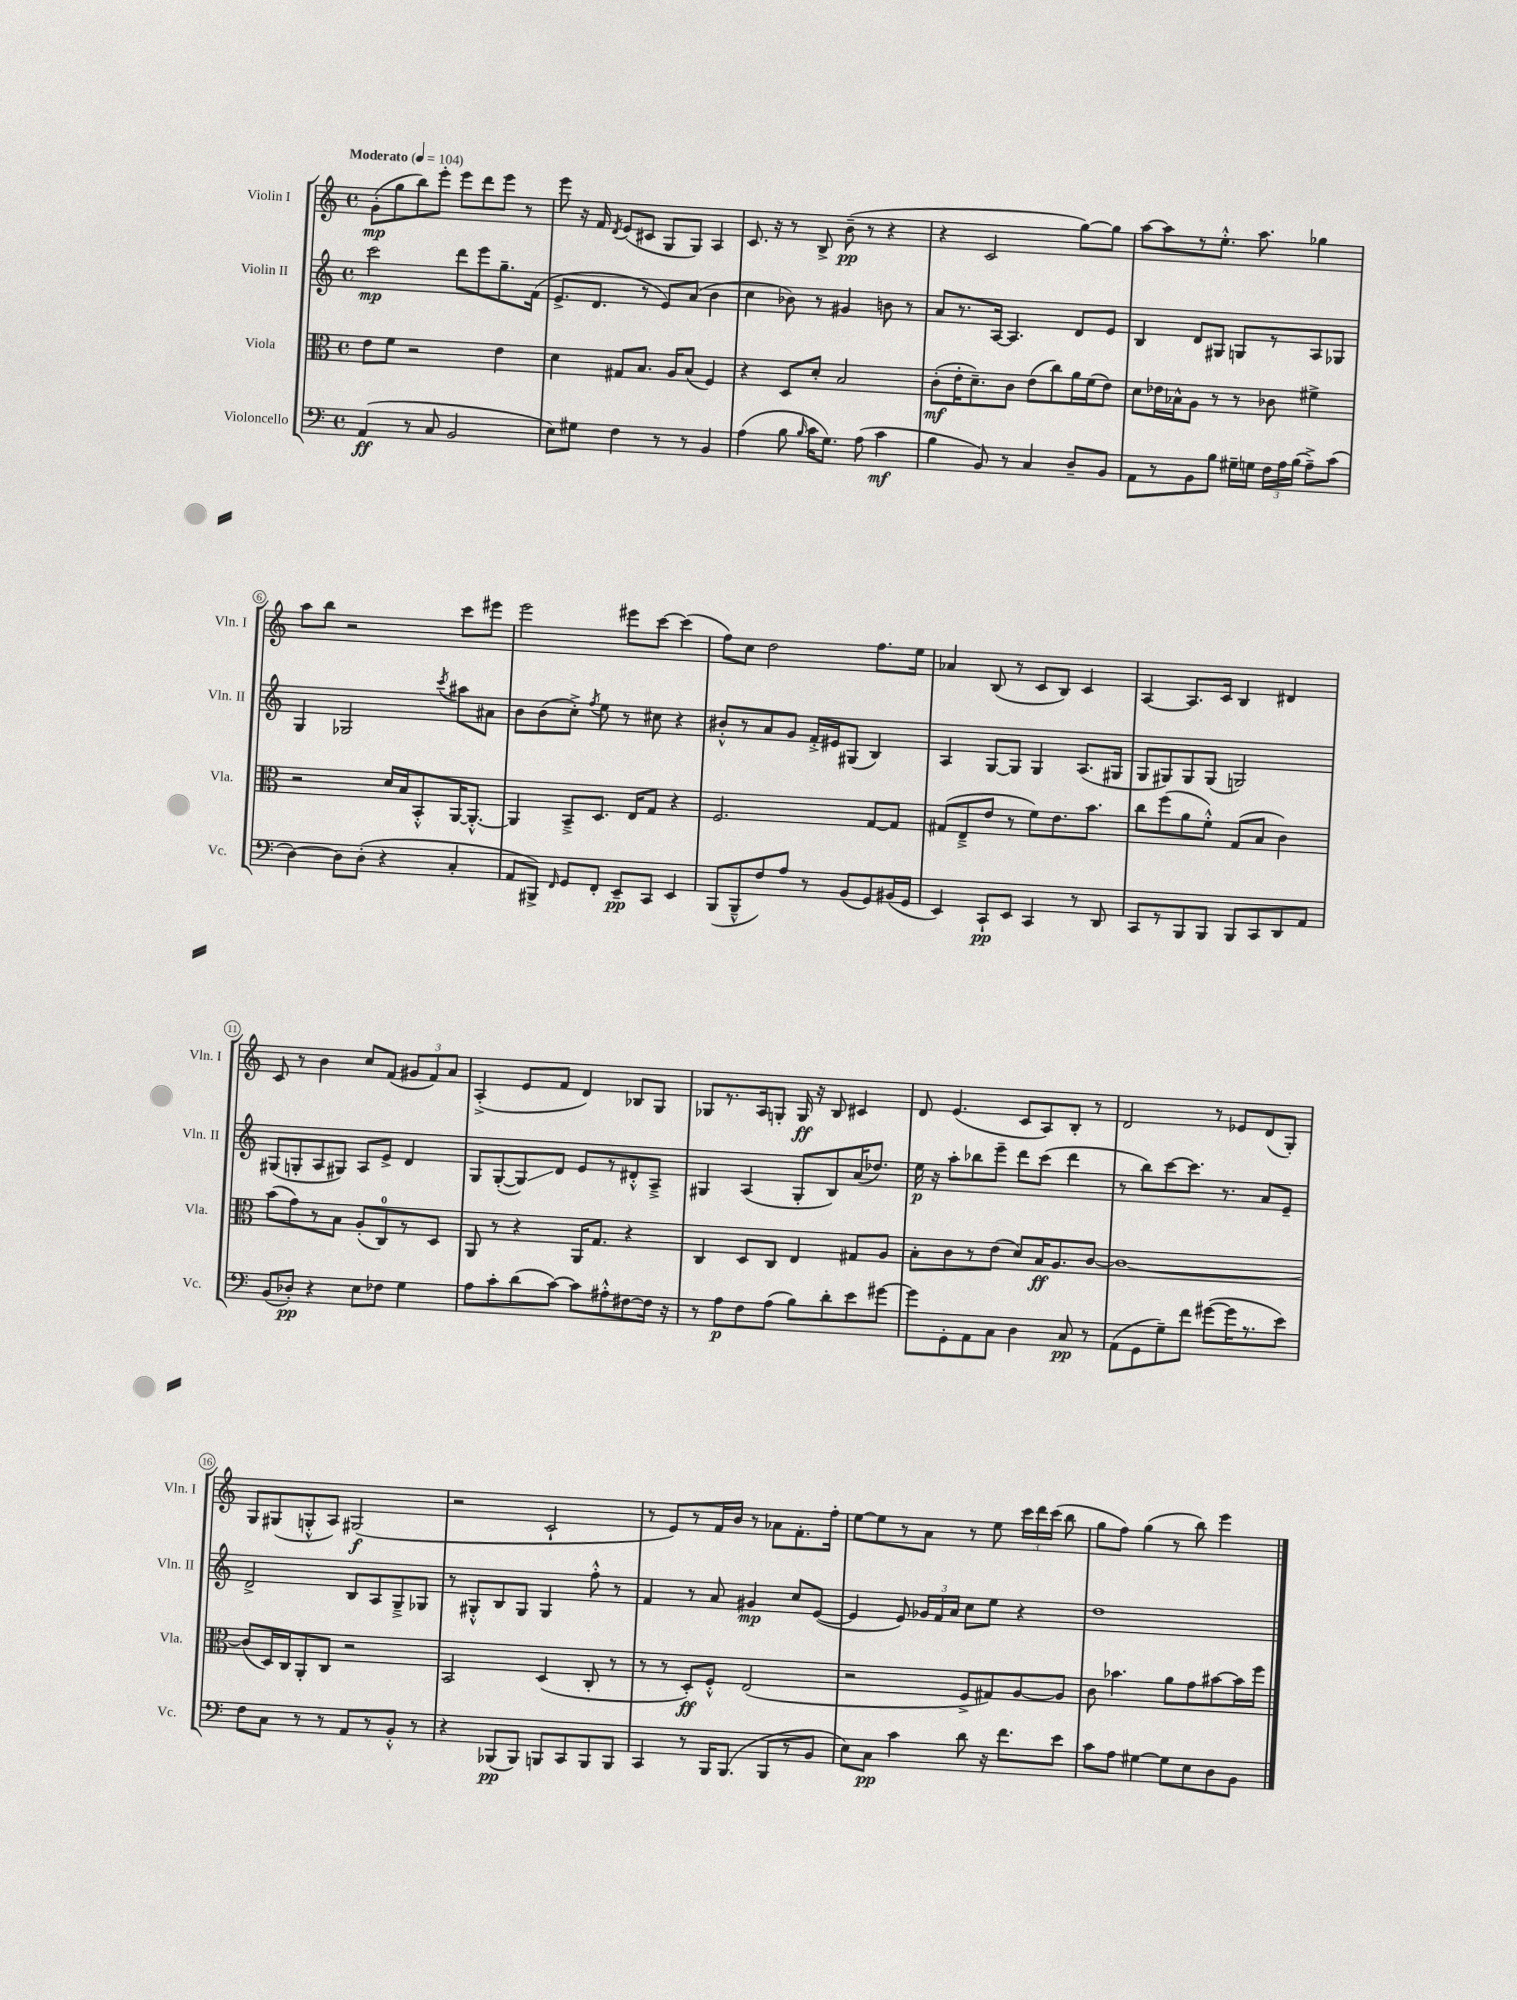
<<
\new StaffGroup <<
\new Staff = "s0" \with { instrumentName = "Violin I" shortInstrumentName = "Vln. I" } {
    \clef treble \key c \major \defaultTimeSignature \time 4/4 \tempo "Moderato" 4 = 104
    \autoBeamOff g'8[-.\mp( g''8 b''8) e'''8]-. e'''8[ d'''8 e'''8] r8 |
    e'''8 r16 f'16 \acciaccatura { d'8 } e'8[( cis'8] g8[ g8]) a4 |
    c'8. r16 r8 b8-> b'8--\pp( r8 r4 |
    r4 c'2 g''8[~) g''8] |
    a''8[~ a''8 r8 e''8.]-.-^ a''8. ges''4 |
    a''8[ b''8] r2 c'''8[ eis'''8] |
    e'''2 eis'''8[ c'''8]~ c'''4( |
    f''8[) c''8] d''2 f''8.[ e''16] |
    aes'4 b8( r8 c'8[ b8]) c'4 |
    a4~ a8.[ c'16] b4 dis'4 |
    c'8 r8 b'4 c''8[ f'8]( \tuplet 3/2 { gis'8[ f'8) a'8] } |
    a4-.->( e'8[ f'8] d'4) bes8[ g8] |
    ges8[ r8. a16 g8]-. g16\ff r16 b8 cis'4 |
    d'8 e'4.( c'8[ a8) b8]-. r8 |
    d'2 r8 ees'8[ d'8( g8]-.) |
    g8[ gis8( g8-.-^ a8]) gis2\f( |
    r2 c'2-! |
    r8 e'8[) r8 f'16 b'16] r8 aes'8[ f'8.-. f''16]-. |
    e''8[~ e''8 r8 a'8] r8 e''8 \tuplet 3/2 { c'''16[ d'''16 c'''16]( } b''8 |
    g''8[ f''8]) g''4( r8 b''8) e'''4 \bar "|." |
}
\new Staff = "s1" \with { instrumentName = "Violin II" shortInstrumentName = "Vln. II" } {
    \clef treble \key c \major \defaultTimeSignature \time 4/4
    \autoBeamOff c'''2\mp d'''8[ e'''8 g''8.-- f'16]( |
    e'8.[-> d'8.] r8 e'8[) a'8]( b'4 |
    c''4 bes'8) r8 gis'4 b'8 r8 |
    a'8[ r8. a16]~ a4. d'8[ e'8] |
    b4 d'8[ gis8] g8[ r8 a8 ges8] |
    g4 ges2 \acciaccatura { c'''8 } ais''8[ ais'8] |
    b'8[ b'8( c''8]-.->) \acciaccatura { f''8 } e''8 r8 cis''8 r4 |
    bis'8[-.-^ r8 a'8 g'8] f'16[-.-> eis'16 gis8]( b4) |
    a4 g8[~ g8] g4 a8.[( gis16] |
    g8[ gis8) gis8 gis8]( g2) |
    gis8[( g8-. a8 gis8]) a8[ e'8]-> d'4 |
    g8[ g8~-.( g8\glissando) d'8] e'8[ r8 dis'8-.-^ a8]---> |
    gis4 a4( gis8[-. b8) a'16( des''8.]) |
    e''16\p r16 a''8[-. bes''8 e'''8]-- d'''8[ c'''8]( d'''4 |
    r8 b''8[) c'''8~ c'''8.] r8. a'8[ e'8]-- |
    d'2-> b8[ a8 g8---> ges8] |
    r8 gis8[-.-^ b8 gis8] gis4 f''8-.-^ r8 |
    f'4 r8 a'8 gis'4\mp c''8[ e'8]~( |
    e'4 e'8) \tuplet 3/2 { ges'16[ f'16 a'16] } c''8[ e''8] r4 |
    d''1 \bar "|." |
}
\new Staff = "s2" \with { instrumentName = "Viola" shortInstrumentName = "Vla." } {
    \clef alto \key c \major \defaultTimeSignature \time 4/4
    \autoBeamOff e'8[ f'8] r2 e'4 |
    d'4 gis8[ b8.] a16[ b8]( f4) |
    r4 d8[ d'8]-. b2 |
    c'8[-.\mf( e'16-. d'8.--) c'8] e'8[( c''8) a'16 f'16( e'8]) |
    d'8[ ees'16 bes16-^ a8] r8 r8 ces'8 fis'4-> |
    r2 d'16[ b16 b,8-.-^ a,16~ a,8.]~-.-^ |
    a,4 b,8[---> d8.] e16[ g8] r4 |
    f2. g8[~ g8] |
    gis8[( e8---> e'8] r8 f'8[) e'8. b'8.] |
    c''8[ f''8( a'8 f'8]-.-^) g8[( b8] c'4) |
    b'8[( g'8) r8 b8] a8[-.( c8-0) r8 d8] |
    a,8 r8 r4 a,16[ g8.] r4 |
    c4 d8[ c8] e4 gis8[ a8] |
    b8[-. c'8 r8 e'8]( d'8[) b16\ff a8. c'8]~ |
    c'1~ |
    c'8[( d16) c16 a,8-. c8] r2 |
    b,2 d4( c8-. r8 |
    r8 r8 d8[-.\ff) f8]-.-^ e2( |
    r2 f8[-> gis8) a8~ a8] |
    c'8 bes'4. a'8[ g'8 bis'8~ bis'16 f''16] \bar "|." |
}
\new Staff = "s3" \with { instrumentName = "Violoncello" shortInstrumentName = "Vc." } {
    \clef bass \key c \major \defaultTimeSignature \time 4/4
    \autoBeamOff a,4\ff( r8 c8 b,2 |
    e8[) gis8] f4 r8 r8 b,4 |
    a4( b8 \grace { b16 } c'16[ g8.]) a8( c'4\mf |
    b4 b,8) r8 c4 d8[-- b,8] |
    a,8[ r8 b,8 b8] gis16[-- g16] \tuplet 3/2 { f16[ a16 b16]( } a8[--->) c'8]( |
    d4~) d8[ d8]-.( r4 c4-. |
    a,8[ bis,,8]->) \grace { f,16 } g,8[ f,8]-. e,8[--\pp c,8] e,4 |
    b,,8[( b,,8---^ f8) a8] r8 b,8[( g,8) bis,16( g,16] |
    e,4) c,8[-!\pp e,8] c,4 r8 d,8 |
    c,8[ r8 b,,8 b,,8] b,,8[ c,8 d,8 a,8] |
    b,8[( des8]-.\pp) r4 e8[ fes8] g4 |
    a8[ c'8-. d'8( c'8]~) c'8[ ais8-.-^ fis8~ fis16] r16 |
    r8 a8[\p f8 a8]( b8[) d'8-. e'8 gis'8]~ |
    gis'8[ g,8-. a,8 c8] d4 c8\pp r8 |
    a,8[( g,8 g8--) f'8] gis'8[~( gis'16 r8. e'8]) |
    f8[ c8] r8 r8 a,8[ r8 b,8]-.-^ r8 |
    r4 bes,,8[\pp( bes,,8]) b,,8[ c,8 b,,8 b,,8] |
    c,4 r8 b,,16[ b,,8.]( b,,8[ r8 b,8] |
    e8[) c8]\pp c'4 d'8 r16 f'8.[ e'8] |
    c'8[ a8] gis4~ gis8[ e8 d8 b,8] \bar "|." |
}
>>
>>
\layout { \context { \Score \override BarNumber.stencil = #(make-stencil-circler 0.1 0.3 ly:text-interface::print) } }
